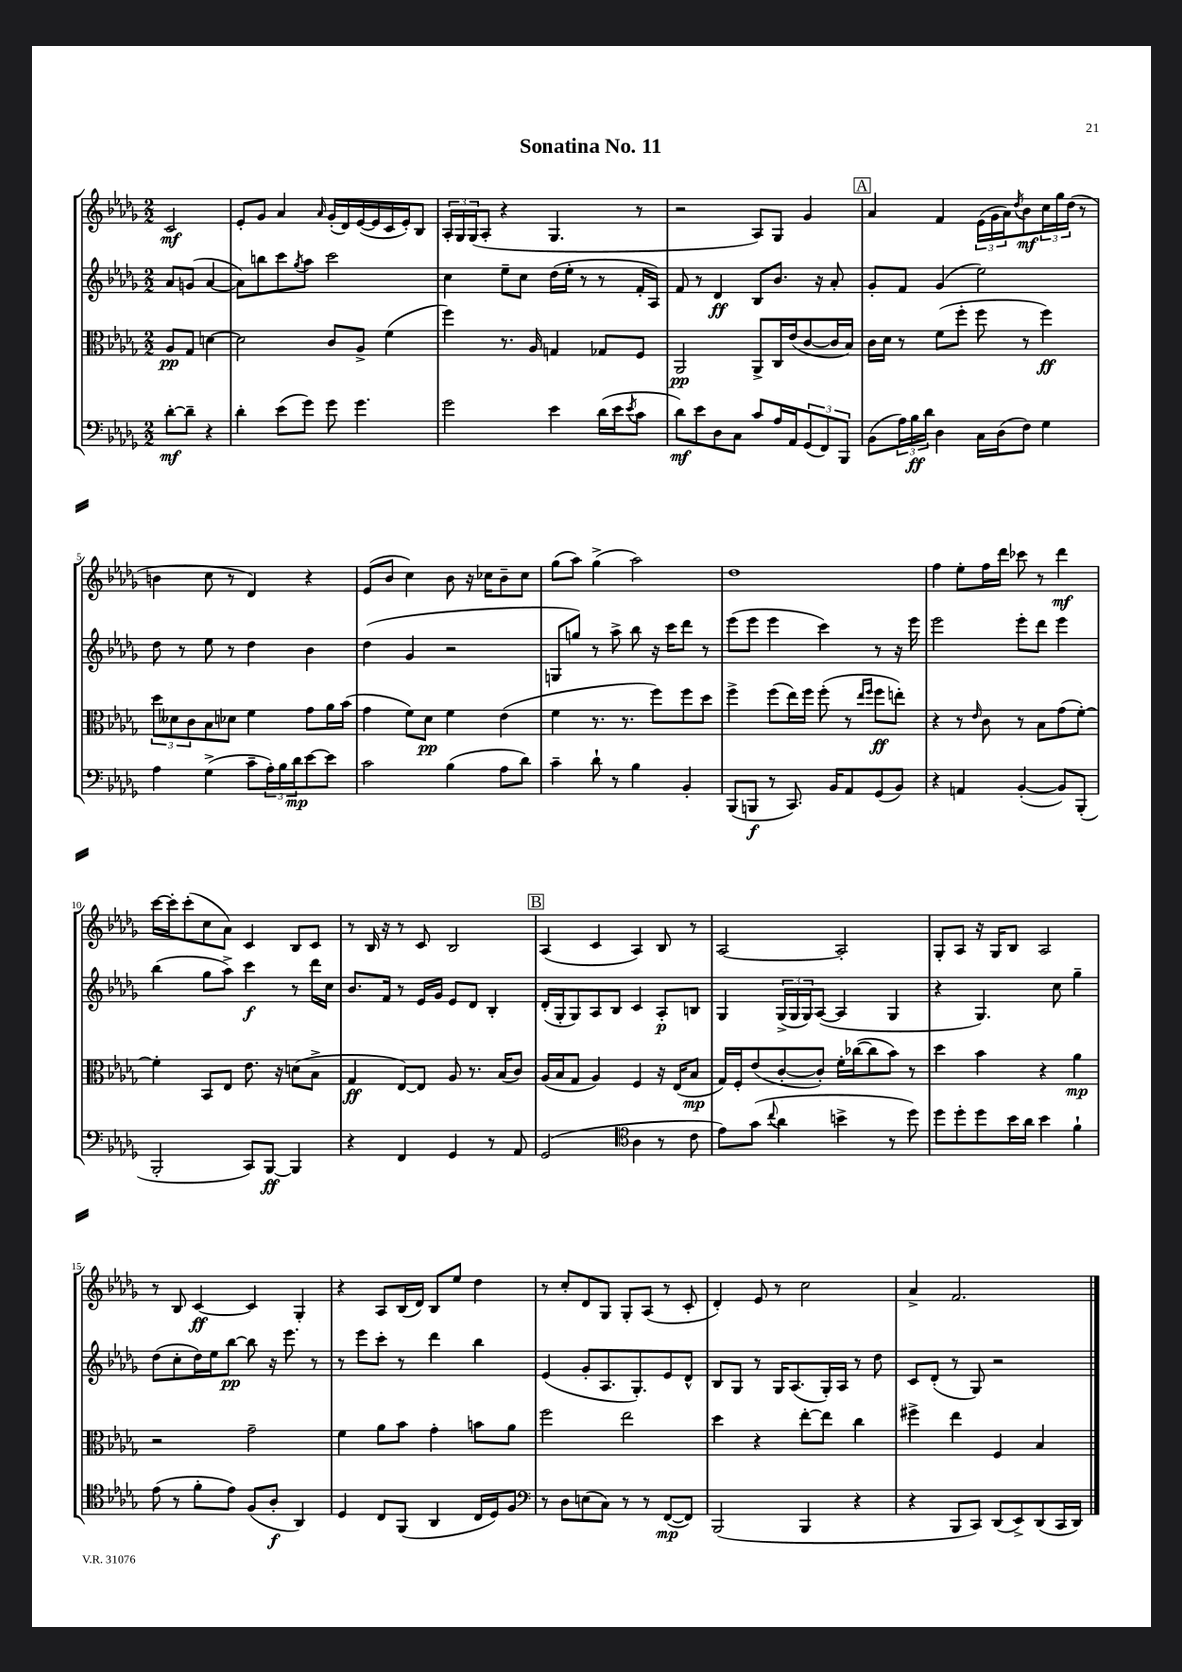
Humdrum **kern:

**kern	**dynam	**kern	**dynam	**kern	**dynam	**kern	**dynam
*part4	*part4	*part3	*part3	*part2	*part2	*part1	*part1
*staff4	*staff4	*staff3	*staff3	*staff2	*staff2	*staff1	*staff1
*clefF4	*	*clefC3	*	*clefG2	*	*clefG2	*
*k[b-e-a-d-g-]	*	*k[b-e-a-d-g-]	*	*k[b-e-a-d-g-]	*	*k[b-e-a-d-g-]	*
*M2/2	*	*M2/2	*	*M2/2	*	*M2/2	*
=	=	=	=	=	=	=	=
[8d-'\L	mf	8A-/L	pp	8a-/L	.	2c/	mf
8d-~\J]	.	8G-/J	.	(8gn/J	.	.	.
4r	.	[4dn\	.	[4a-/	.	.	.
=1	=1	=1	=1	=1	=1	=1	=1
4d-'\	.	2d\]	.	8a-\L])	.	8e-'/L	.
.	.	.	.	8bbn\	.	8g-/J	.
(8e-\L	.	.	.	8ccc\	.	4a-/	.
.	.	.	.	8qgg-/	.	.	.
8g-\J)	.	.	.	8aa-\J	.	.	.
.	.	.	.	.	.	16qqa-/	.
8g-\	.	8c/L	.	2ccc\	.	(16g-'/LL	.
.	.	.	.	.	.	16d-/)	.
4.g-\	.	8A-^/J	.	.	.	([16e-/	.
.	.	.	.	.	.	16e-/]	.
.	.	(4f\	.	.	.	16c/	.
.	.	.	.	.	.	16e-'/J)	.
.	.	.	.	.	.	8B-/J	.
=2	=2	=2	=2	=2	=2	=2	=2
2g-\	.	4ff\)	.	4cc\	.	24A-'/LL	.
.	.	.	.	.	.	24G-/	.
.	.	.	.	.	.	(24G-/J	.
.	.	.	.	.	.	8A-'/J	.
.	.	8.r	.	8ee-~\L	.	4r	.
.	.	.	.	8cc\J	.	.	.
.	.	16A-/	.	.	.	.	.
4e-\	.	4Gn/	.	(16dd-\LL	.	4.G-/	.
.	.	.	.	16ee-'\JJ	.	.	.
.	.	.	.	8r	.	.	.
(16d-\LL	.	8G-X/L	.	8r	.	.	.
16e-\J	.	.	.	.	.	.	.
8qe-/	.	.	.	.	.	.	.
8c\J	.	8F/J	.	16f'/LL	.	8r	.
.	.	.	.	16A-/JJ)	.	.	.
=3	=3	=3	=3	=3	=3	=3	=3
8d-\L)	mf	2AA-/	pp	8f/	.	2r	.
8e-\	.	.	.	8r	.	.	.
8D-\	.	.	.	4d-/	ff	.	.
8C\J	.	.	.	.	.	.	.
8c/L	.	8AA-^/L	.	8B-/L	.	8A-/L)	.
16A-/L	.	16C/L	.	8.b-/J	.	8G-/J	.
16AA-/J	.	(16e-/J	.	.	.	.	.
(12GG-/	.	[8c/	.	.	.	4g-/	.
.	.	.	.	16r	.	.	.
12FF/)	.	.	.	.	.	.	.
.	.	16c/L]	.	8a-'/	.	.	.
12BBB-/J	.	.	.	.	.	.	.
.	.	16B-/JJ)	.	.	.	.	.
!!LO:REH:place=s1:t=A
=4	=4	=4	=4	=4	=4	=4	=4
(8BB-\L	.	16c\LL	.	8g-'/L	.	4a-/	.
.	.	16d-\JJ	.	.	.	.	.
24A-\L)	.	8r	.	8f/J	.	.	.
24B-\	ff	.	.	.	.	.	.
24d-\JJ	.	.	.	.	.	.	.
4D-\	.	(8f\L	.	(4g-/	.	4f/	.
.	.	8ff'\J	.	.	.	.	.
16C\LL	.	8ff\	.	2ee-\)	.	(24e-\LL	.
.	.	.	.	.	.	24g-\	.
(16D-\J	.	.	.	.	.	.	.
.	.	.	.	.	.	24a-\J)	.
.	.	.	.	.	.	8qdd-/	.
8F\J)	.	8r	.	.	.	8b-\	mf
4G-\	.	4ff\)	ff	.	.	24cc\L	.
.	.	.	.	.	.	24gg-\	.
.	.	.	.	.	.	(24dd-\JJ	.
.	.	.	.	.	.	8r	.
!!LO:LB:g=z
=5	=5	=5	=5	=5	=5	=5	=5
4A-\	.	12dd-\L	.	8dd-\	.	4bn\	.
.	.	12d--X\	.	.	.	.	.
.	.	.	.	8r	.	.	.
.	.	12c\	.	.	.	.	.
(4G-^\	.	8B-\	.	8ee-\	.	8cc\	.
.	.	8d-X\J	.	8r	.	8r	.
8c~\L	.	4f\	.	4dd-\	.	4d-/)	.
24A-'\L)	.	.	.	.	.	.	.
24B-\	.	.	.	.	.	.	.
24d-\J	mp	.	.	.	.	.	.
[8e-\	.	8g-\L	.	4b-\	.	4r	.
8e-\J]	.	16a-\L	.	.	.	.	.
.	.	(16b-\JJ	.	.	.	.	.
=6	=6	=6	=6	=6	=6	=6	=6
2c\	.	4g-\	.	(4dd-\	.	(8e-/L	.
.	.	.	.	.	.	8b-/J	.
.	.	8f\L)	.	4g-/	.	4cc\)	.
.	.	8d-\J	pp	.	.	.	.
(4B-\	.	4f\	.	2r	.	8b-\	.
.	.	.	.	.	.	16r	.
.	.	.	.	.	.	16cc-X\KL	.
8A-\L	.	(4e-\	.	.	.	8b-~\	.
8d-\J)	.	.	.	.	.	8cc-\J	.
=7	=7	=7	=7	=7	=7	=7	=7
4c~\	.	4f\	.	8Gn/L	.	(8gg-\L	.
.	.	.	.	8ggn/J)	.	8aa-\J)	.
8d-`\	.	8.r	.	8r	.	(4gg-^\	.
8r	.	.	.	8aa-^\	.	.	.
.	.	8.r	.	.	.	.	.
4B-\	.	.	.	8bb-\	.	2aa-\)	.
.	.	8ff\L)	.	16r	.	.	.
.	.	.	.	16ccc\KL	.	.	.
4BB-'/	.	8ff\	.	8ddd-\J	.	.	.
.	.	8dd-\J	.	8r	.	.	.
=8	=8	=8	=8	=8	=8	=8	=8
(8BBB-/L	.	4ff^\	.	(8eee-\L	.	1dd-	.
8BBBn/J	f	.	.	8eee-\J	.	.	.
8r	.	(8ff\L	.	4eee-\	.	.	.
8.CC/)	.	16ee-\L)	.	.	.	.	.
.	.	16ff\JJ	.	.	.	.	.
.	.	(8ff'\	.	4ccc\)	.	.	.
16BB-/KL	.	.	.	.	.	.	.
8AA-/	.	8r	.	.	.	.	.
.	.	16qqee-/LL	.	.	.	.	.
.	.	16qqff/JJ	.	.	.	.	.
(8GG-/	.	8ff\L	ff	8r	.	.	.
8BB-/J)	.	8een'\J)	.	16r	.	.	.
.	.	.	.	16eee-\	.	.	.
=9	=9	=9	=9	=9	=9	=9	=9
4r	.	4r	.	2eee-\	.	4ff\	.
4AAn/	.	8r	.	.	.	8ee-'\L	.
.	.	16qqe-/	.	.	.	.	.
.	.	8c\	.	.	.	16ff\L	.
.	.	.	.	.	.	16ddd-\JJ	.
([4BB-'/	.	8r	.	8eee-'\L	.	8ccc-X\	.
.	.	8B-\L	.	8ddd-\J	.	8r	.
8BB-/L])	.	(8g-\	.	4eee-\	.	4ddd-\	mf
(8BBB-'/J	.	[8f'\J)	.	.	.	.	.
!!LO:LB:g=z
=10	=10	=10	=10	=10	=10	=10	=10
2BBB-'/	.	4f'\]	.	(4bb-\	.	[16ccc\LL	.
.	.	.	.	.	.	16ccc'\J]	.
.	.	.	.	.	.	(8ccc'\	.
.	.	8BB-/L	.	8gg-\L	.	8cc\	.
.	.	8E-/J	.	8aa-^\J)	.	8a-\J)	.
8CC/L)	.	8.e-\	.	4ccc\	f	4c/	.
[8BBB-/J	ff	.	.	.	.	.	.
.	.	16r	.	.	.	.	.
4BBB-/]	.	(8dn\L	.	8r	.	8B-/L	.
.	.	8B-^\J	.	16ddd-\LL	.	8c/J	.
.	.	.	.	16cc\JJ	.	.	.
=11	=11	=11	=11	=11	=11	=11	=11
4r	.	4G-/	ff	8.b-/L	.	8r	.
.	.	.	.	.	.	16B-/	.
.	.	.	.	16f/Jk	.	16r	.
4FF/	.	[8E-/L)	.	8r	.	8r	.
.	.	8E-/J]	.	16e-/LL	.	8c/	.
.	.	.	.	16g-/JJ	.	.	.
4GG-/	.	8A-/	.	8e-/L	.	2B-/	.
.	.	8.r	.	8d-/J	.	.	.
8r	.	.	.	4B-'/	.	.	.
.	.	(16B-/KL	.	.	.	.	.
8AA-/	.	8c/J)	.	.	.	.	.
!!LO:REH:place=s1:t=B
=12	=12	=12	=12	=12	=12	=12	=12
(2GG-/	.	(16A-/LL	.	(16d-'/LL	.	(4A-/	.
.	.	16B-/J	.	16G-'/J	.	.	.
.	.	8G-/J	.	8G-/)	.	.	.
.	.	4A-/)	.	8A-/	.	4c/	.
.	.	.	.	8B-/J	.	.	.
*clefC4	*	*	*	*	*	*	*
4A-\	.	4F/	.	4c/	.	4A-/)	.
8r	.	16r	.	8A-'/L	p	8B-/	.
.	.	(16E-/KL	.	.	.	.	.
8c\	.	8B-/J	mp	8Bn/J	.	8r	.
=13	=13	=13	=13	=13	=13	=13	=13
8e-\L)	.	16G-/LL)	.	4G-/	.	[2A-/	.
.	.	16F'/J	.	.	.	.	.
(8g-\J	.	(8e-/	.	.	.	.	.
8qqcc/	.	.	.	.	.	.	.
4a-\	.	[8c'/	.	(24G-^/LL	.	.	.
.	.	.	.	24G-/	.	.	.
.	.	.	.	24G-/J)	.	.	.
.	.	8c'/J])	.	([8A-/J	.	.	.
4bn^\	.	16f'\LL	.	4A-/]	.	2A-'/]	.
.	.	([16cc-X\J	.	.	.	.	.
.	.	8cc-\]	.	.	.	.	.
8r	.	8b-\J)	.	4G-/	.	.	.
8dd-\)	.	8r	.	.	.	.	.
=14	=14	=14	=14	=14	=14	=14	=14
8dd-\L	.	4dd-\	.	4r	.	8G-'/L	.
8dd-'\	.	.	.	.	.	8A-/J	.
8dd-\	.	4b-\	.	4.G-/)	.	16r	.
.	.	.	.	.	.	16G-/KL	.
16b-\L	.	.	.	.	.	8B-/J	.
16a-\JJ	.	.	.	.	.	.	.
4b-\	.	4r	.	.	.	2A-/	.
.	.	.	.	8cc\	.	.	.
4f`\	.	4a-\	mp	4gg-~\	.	.	.
!!LO:LB:g=z
=15	=15	=15	=15	=15	=15	=15	=15
(8e-\	.	2r	.	(8dd-\L	.	8r	.
8r	.	.	.	8cc'\	.	8B-/	.
8f'\L	.	.	.	16dd-\L)	.	[4c/	ff
.	.	.	.	16ee-\J	.	.	.
8e-\J)	.	.	.	[8bb-\J	pp	.	.
(8F/L	.	2g-~\	.	8bb-\]	.	4c/]	.
8A-'/J	f	.	.	16r	.	.	.
.	.	.	.	8.eee-\	.	.	.
4AA-/)	.	.	.	.	.	4G-'/	.
.	.	.	.	8r	.	.	.
=16	=16	=16	=16	=16	=16	=16	=16
4D-/	.	4f\	.	8r	.	4r	.
.	.	.	.	8eee-\L	.	.	.
8C/L	.	8a-\L	.	8ccc'\J	.	8A-/L	.
(8FF/J	.	8b-\J	.	8r	.	(16B-/L	.
.	.	.	.	.	.	16d-/JJ)	.
4AA-/	.	4g-'\	.	4ddd-\	.	8B-/L	.
.	.	.	.	.	.	8ee-/J	.
16C/LL	.	8bn\L	.	4bb-\	.	4dd-\	.
16D-/J)	.	.	.	.	.	.	.
8F/J	.	8a-\J	.	.	.	.	.
=17	=17	=17	=17	=17	=17	=17	=17
*clefF4	*	*	*	*	*	*	*
8r	.	2ff\	.	(4e-/	.	8r	.
8D-\L	.	.	.	.	.	8cc'/L	.
(8En\	.	.	.	8g-'/L	.	8d-/	.
8C\J)	.	.	.	8.A-/	.	8G-/J	.
8r	.	2ee-\	.	.	.	8G-'/L	.
.	.	.	.	8.G-'/)	.	.	.
8r	.	.	.	.	.	(8A-/J	.
([8FF/L	mp	.	.	8e-/	.	8r	.
8FF/J])	.	.	.	8d-^^/J	.	8c'/	.
=18	=18	=18	=18	=18	=18	=18	=18
(2BBB-/	.	4dd-\	.	8B-/L	.	4d-'/)	.
.	.	.	.	8G-/J	.	.	.
.	.	4r	.	8r	.	8e-/	.
.	.	.	.	16G-/KL	.	8r	.
.	.	.	.	(8.A-/	.	.	.
4BBB-/	.	[8ee-'\L	.	.	.	2cc\	.
.	.	8ee-\J]	.	16G-'/L)	.	.	.
.	.	.	.	16A-/JJ	.	.	.
4r	.	4cc\	.	8r	.	.	.
.	.	.	.	8dd-\	.	.	.
=19	=19	=19	=19	=19	=19	=19	=19
4r	.	4ff#X^\	.	8c/L	.	4a-^/	.
.	.	.	.	(8d-'/J	.	.	.
8BBB-/L	.	4ee-\	.	8r	.	2.f/	.
8CC/J)	.	.	.	8G-/)	.	.	.
(8DD-/L	.	4F/	.	2r	.	.	.
8EE-^/)	.	.	.	.	.	.	.
(8DD-/	.	4B-/	.	.	.	.	.
16CC/L	.	.	.	.	.	.	.
16DD-/JJ)	.	.	.	.	.	.	.
==	==	==	==	==	==	==	==
*-	*-	*-	*-	*-	*-	*-	*-
